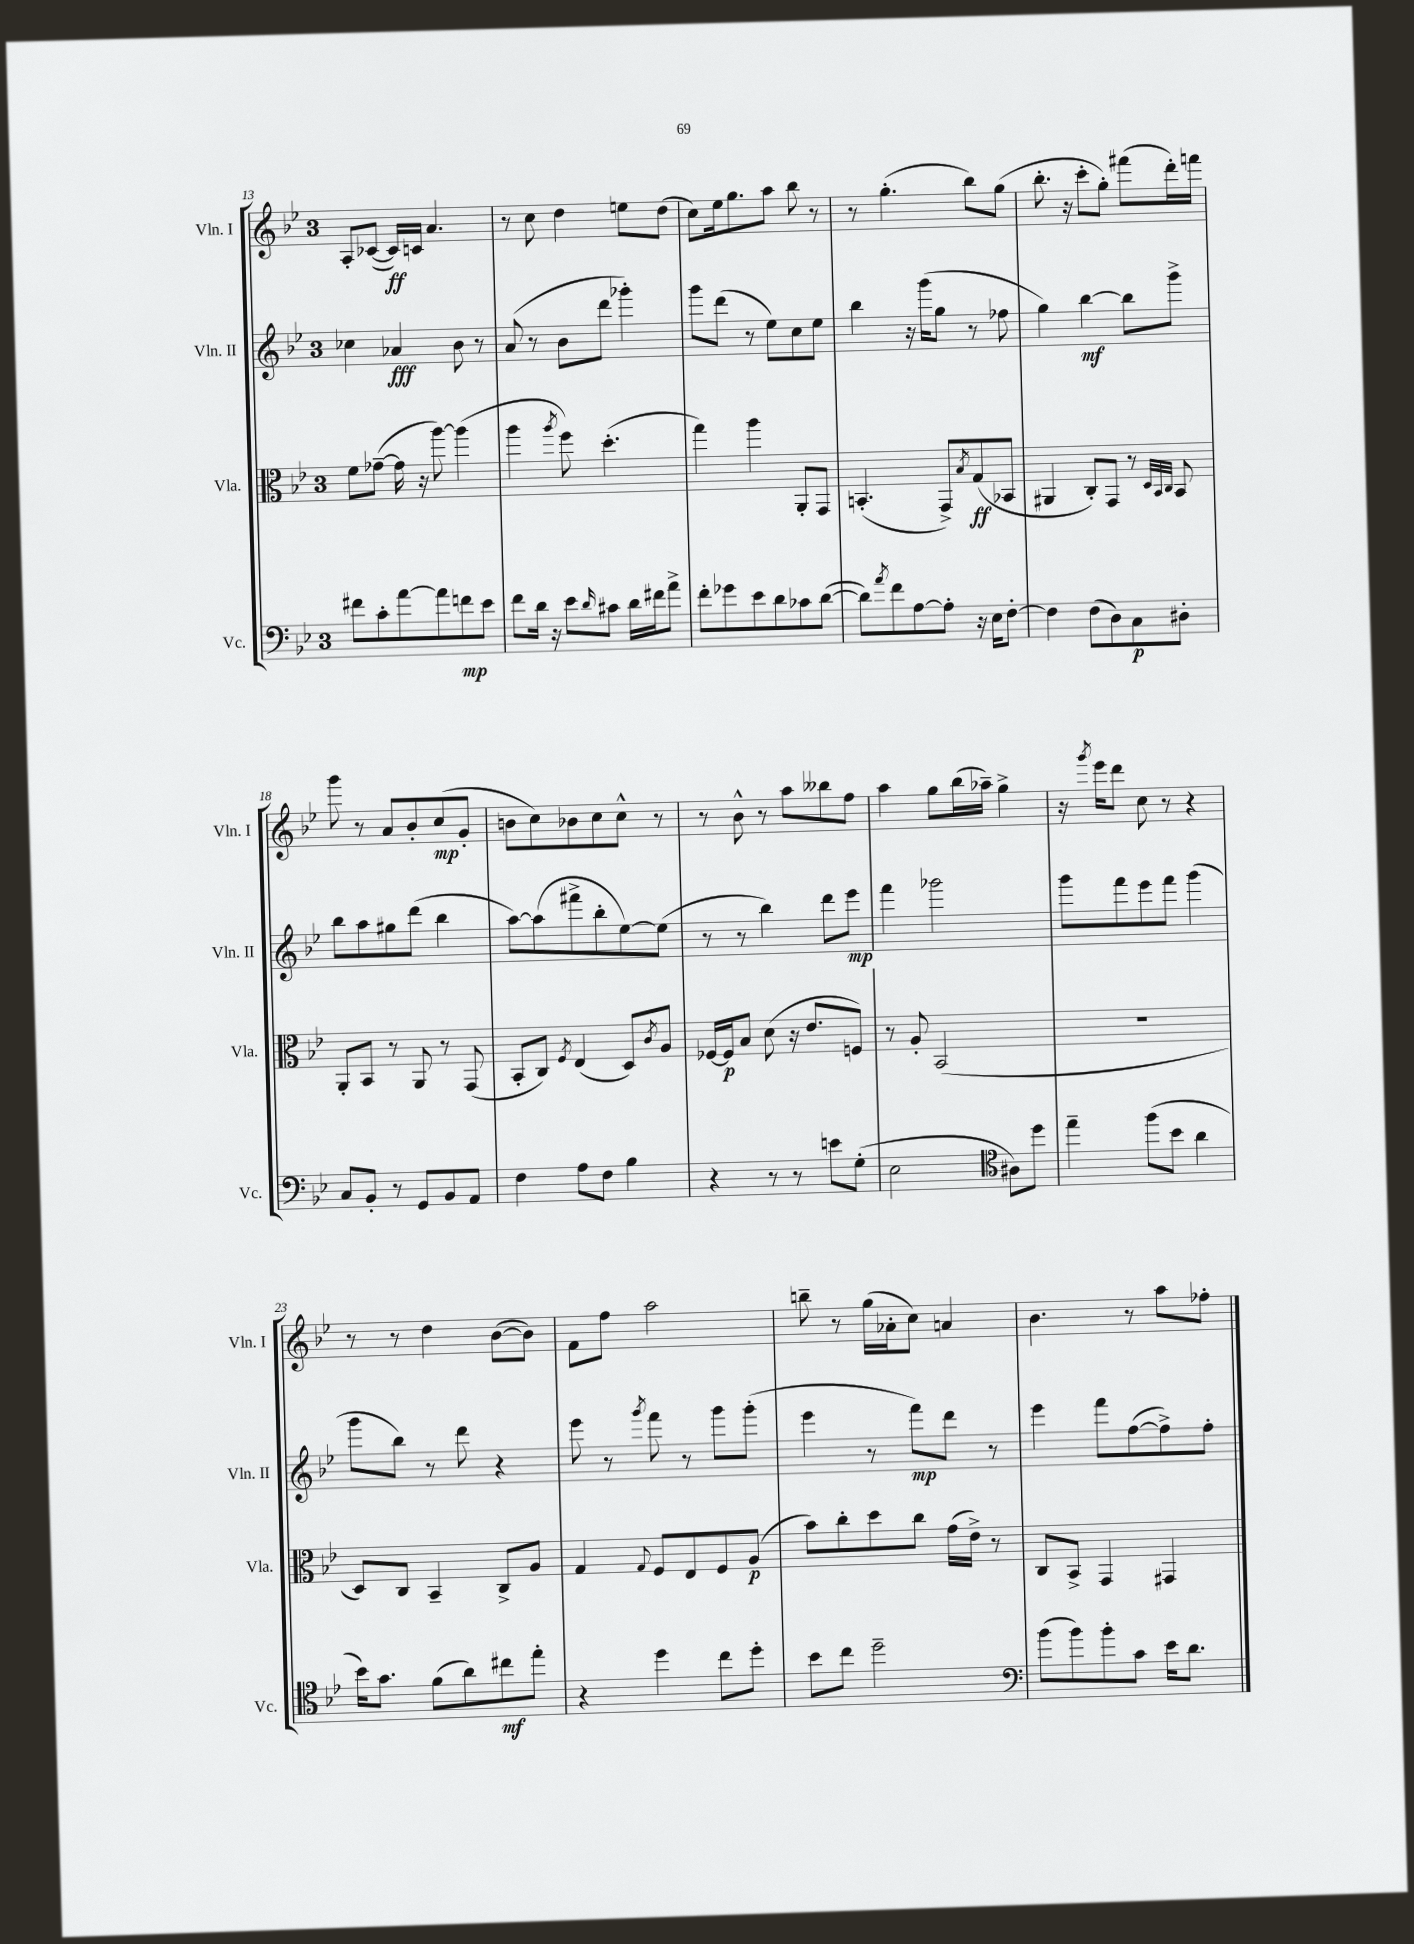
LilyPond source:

<<
\new StaffGroup <<
\new Staff = "s0" \with { instrumentName = "Vln. I" shortInstrumentName = "Vln. I" } {
    \clef treble \key bes \major \once \override Staff.TimeSignature.style = #'single-digit \time 3/4
    a8-. ces'8~( ces'16\ff) c'16 a'4. |
    r8 c''8 d''4 e''8 d''8( |
    c''8) ees''16 g''8. a''8 bes''8 r8 |
    r8 g''4.-.( bes''8) g''8( |
    bes''8.-. r16 c'''8-. g''8-.) fis'''8( d'''16-.) f'''16 |
    g'''8 r8 a'8 bes'8-. c''8\mp( g'8-. |
    b'8 c''8) bes'8 c''8 c''8-^ r8 |
    r8 bes'8-^ r8 a''8 beses''8 f''8 |
    a''4 g''8 bes''16( aes''16--) g''4-> |
    r16 \acciaccatura { g'''8 } ees'''16 d'''8 c''8 r8 r4 |
    r8 r8 d''4 bes'8~( bes'8) |
    f'8 f''8 a''2 |
    b''8-- r8 g''16( aes'16-. c''8) a'4 |
    bes'4. r8 a''8 fes''8-. \bar "|." |
}
\new Staff = "s1" \with { instrumentName = "Vln. II" shortInstrumentName = "Vln. II" } {
    \clef treble \key bes \major \once \override Staff.TimeSignature.style = #'single-digit \time 3/4
    ces''4 aes'4\fff bes'8 r8 |
    a'8( r8 bes'8 d'''8 ges'''4-.) |
    g'''8 d'''8( r8 ees''8) c''8 ees''8 |
    bes''4 r16 g'''16( g''8 r8 fes''8 |
    g''4) bes''4~\mf bes''8 g'''8-> |
    bes''8 a''8 gis''8 d'''8( bes''4 |
    a''8~) a''8( fis'''8-> bes''8-. ees''8~) ees''8( |
    r8 r8 bes''4) d'''8 ees'''8\mp |
    f'''4 ges'''2 |
    g'''8 f'''8 ees'''8 f'''8 g'''4( |
    g'''8 bes''8) r8 d'''8 r4 |
    ees'''8 r8 \acciaccatura { g'''8 } f'''8 r8 g'''8 g'''8-.( |
    ees'''4 r8 f'''8\mp) d'''8 r8 |
    ees'''4 f'''8 f''8~( f''8->) f''8-. \bar "|." |
}
\new Staff = "s2" \with { instrumentName = "Vla." shortInstrumentName = "Vla." } {
    \clef alto \key bes \major \once \override Staff.TimeSignature.style = #'single-digit \time 3/4
    f'8 ges'8~--( ges'16 r16 a''8~) a''4( |
    a''4 \acciaccatura { a''8 } f''8) d''4.-.( |
    g''4) a''4 a,8-. g,8 |
    b,4.-.( g,8->) \acciaccatura { bes8 } g8\ff( bes,8 |
    ais,4 c8-.) g,8 r8 \grace { d32 bes,32 c32 } bes,8 |
    a,8-. bes,8 r8 a,8 r8 g,8( |
    bes,8-. c8) \acciaccatura { f8 } ees4( d8) \acciaccatura { c'8 } a8 |
    fes16~ fes16\p bes8 d'8( r16 ees'8. f8) |
    r8 a8-. bes,2( |
    R2. |
    d8) c8 bes,4-- c8-> a8 |
    g4 \appoggiatura { g8 } f8 ees8 f8 a8\p( |
    bes'8) c''8-. d''8 c''8 g'16( ees'16->) r8 |
    c8 bes,8-> g,4 gis,4 \bar "|." |
}
\new Staff = "s3" \with { instrumentName = "Vc." shortInstrumentName = "Vc." } {
    \clef bass \key bes \major \once \override Staff.TimeSignature.style = #'single-digit \time 3/4
    fis'8 c'8-. a'8~ a'8 f'8\mp ees'8 |
    f'8 d'16 r16 ees'8 \grace { d'16 } cis'8 d'16 fis'16 a'8-> |
    f'8-. ges'8 ees'8 d'8 ces'8 d'8~( |
    d'8) \acciaccatura { a'8 } f'8 a8~ a8-. r16 ees16 f8~-. |
    f4 f8( d8) c8\p dis8-. |
    c8 bes,8-. r8 g,8 bes,8 a,8 |
    f4 a8 f8 bes4 |
    r4 r8 r8 e'8 g8-.( |
    ees2 \clef tenor ais8) d''8 |
    ees''4-- f''8( bes'8 a'4 |
    bes'16) g'8. f'8( a'8) cis''8\mf ees''8-. |
    r4 d''4 c''8 d''8-. |
    bes'8 c''8 d''2-- |
    \clef bass bes'8( bes'8) bes'8-. c'8 ees'16 d'8. \bar "|." |
}
>>
>>
\layout { \context { \Score currentBarNumber = #13 } }
